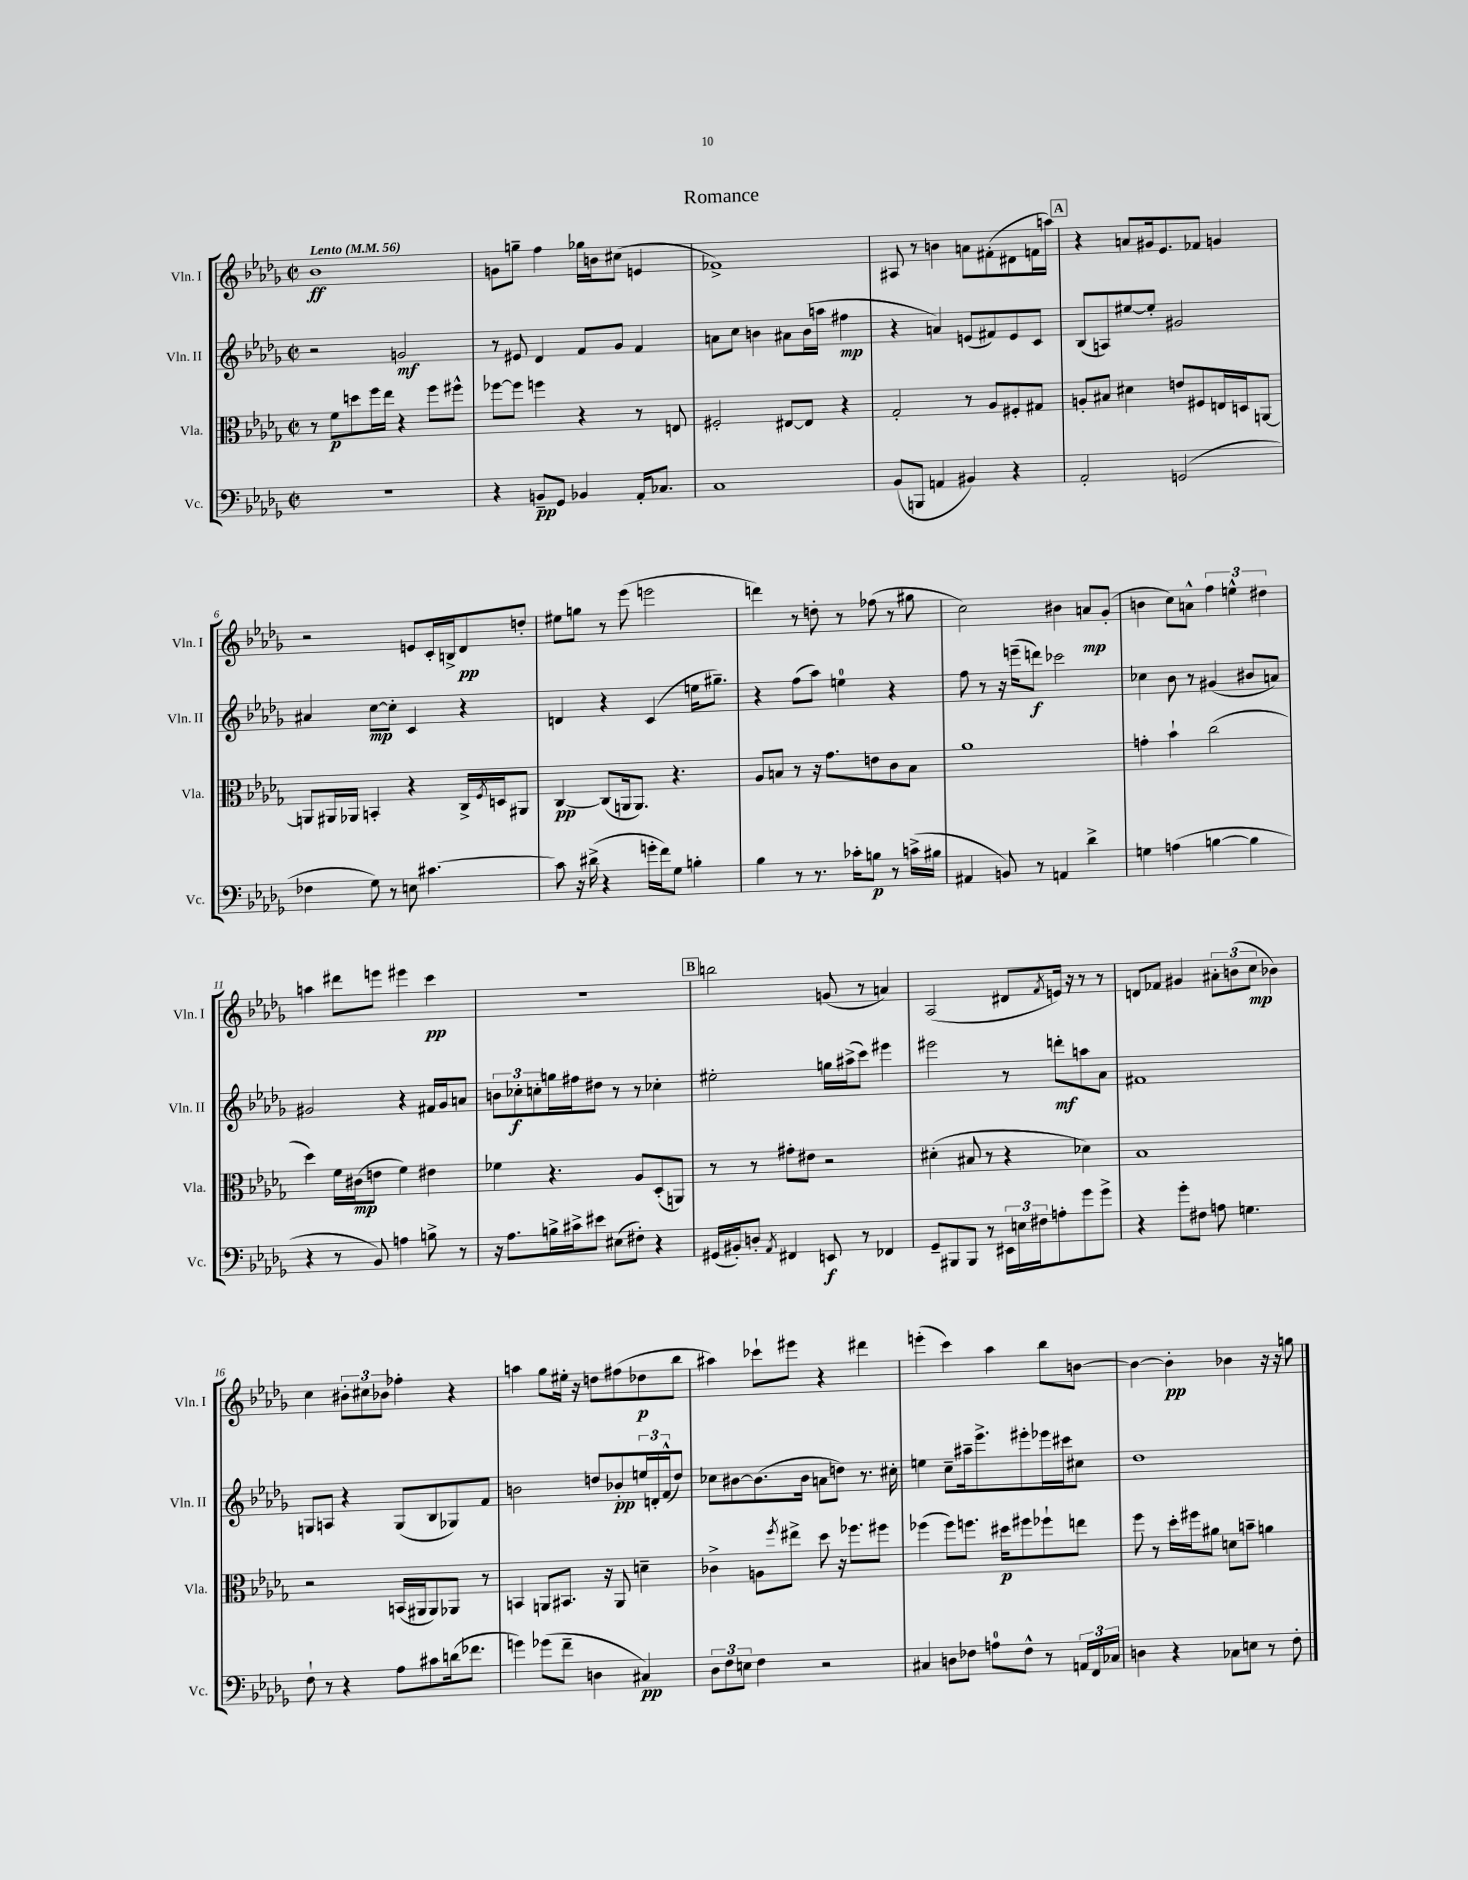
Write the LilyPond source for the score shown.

\header { title = "Romance" }
<<
\new StaffGroup <<
\new Staff = "s0" \with { instrumentName = "Vln. I" shortInstrumentName = "Vln. I" } {
    \clef treble \key des \major \defaultTimeSignature \time 2/2 \tempo "Lento" 4 = 56
    bes'1\ff |
    g'8 g''8-- f''4 ges''16 b'16 cis''8( e'4 |
    fes'1->) |
    ais8 r8 b'4 a'8 fis'8-.( dis'8 f'16 a''16) |
    \mark \markup { \box "A" } r4 a'8 gis'16 ees'8. fes'8 g'4 |
    r2 e'8 c'16-. b16-> des'8\pp d''8-. |
    eis''8 g''8 r8 ees'''8( e'''2 |
    d'''4) r8 d''8-. r8 fes''8( r8 gis''8 |
    c''2) bis'4 a'8\mp ges'8-.( |
    b'4 c''8) a'8-^ \tuplet 3/2 { f''4 e''4-^ dis''4 } |
    a''4 dis'''8 e'''8 eis'''4 c'''4\pp |
    r1 |
    \mark \markup { \box "B" } b''2 g'8( r8 a'4) |
    aes2( dis'8 \acciaccatura { f'8 } e'16) r16 r8 r8 |
    d'8 fes'8 gis'4 \tuplet 3/2 { ais'8-. b'8( c''8\mp } bes'4) |
    c''4 \tuplet 3/2 { bis'8-. cis''8 bes'8 } fes''4-. r4 |
    a''4 ges''8 eis''16-. r16 d''8 fis''8( des''8\p bes''8 |
    ais''4) ces'''8-! eis'''8 r4 dis'''4 |
    e'''4-.( c'''4) aes''4 bes''8 b'8~ |
    b'4~ b'4-.\pp bes'4 r16 r16 g''8 \bar "|." |
}
\new Staff = "s1" \with { instrumentName = "Vln. II" shortInstrumentName = "Vln. II" } {
    \clef treble \key des \major \defaultTimeSignature \time 2/2
    r2 g'2\mf |
    r8 eis'8 des'4 f'8 ges'8 f'4 |
    a'8 c''8 b'4 ais'8 b'16( a''16 fis''4\mp |
    r4 a'4) e'8( fis'8) e'8 c'8 |
    \mark \markup { \box "A" } bes8( a8) eis''8~ eis''8-. gis'2 |
    ais'4 c''8~\mp c''8-. c'4 r4 |
    d'4 r4 c'4( e''16 gis''8.--) |
    r4 f''8( aes''8) e''4-0 r4 |
    f''8 r8 r16 e'''16--( d'''8\f) ces'''2 |
    ces''4 bes'8 r8 gis'4( bis'8 a'8) |
    gis'2 r4 fis'16 gis'16 a'8 |
    \tuplet 3/2 { b'8 ces''8-.\f c''8-. } g''16 fis''16 dis''8 r8 r8 ces''4-. |
    \mark \markup { \box "B" } eis''2-. g''16 ais''16->( c'''8) eis'''4 |
    eis'''2 r8 d'''8-.\mf a''8 aes'8 |
    fis'1 |
    g8 a8 r4 g8( bes8 ges8) f'8 |
    b'2 d''8 bes'8-.\pp \tuplet 3/2 { e''16 d'16-. f'16-^( } d''8) |
    ces''8 bis'8~ bis'8.( bis'16 a'8 d''8) r8. cis''16-. |
    e''4 c''8-- ais''16-- ees'''8.-> eis'''8-. ees'''16 cis'''16 cis''8 |
    des''1 \bar "|." |
}
\new Staff = "s2" \with { instrumentName = "Vla." shortInstrumentName = "Vla." } {
    \clef alto \key des \major \defaultTimeSignature \time 2/2
    r8 f'8\p d''8 f''16 ees''16 r4 f''8 fis''8-^ |
    fes''8~ fes''8 f''4 r4 r8 e8 |
    fis2-. eis8~ eis8 r4 |
    ges2-. r8 aes8 fis8-. gis8 |
    \mark \markup { \box "A" } a8-. bis8 dis'4 e'8 fis8 e16 d16 a,8~ |
    a,8 ais,16 aes,16 b,4-. r4 c16-> \acciaccatura { f8 } d16 ais,8 |
    c4~\pp c8( a,16 a,8.) r4. |
    aes8 b8 r8 r16 ges'8. e'8 c'8 b8 |
    aes'1 |
    g'4-. bes'4-! c''2( |
    des''4) f'16 cis'16\mp( e'8 f'4) eis'4 |
    fes'4 r4. aes8 des8-.( a,8) |
    \mark \markup { \box "B" } r8 r8 gis'8-. eis'8 r2 |
    dis'4-.( bis8 r8 r4 des'4) |
    bes1 |
    r2 b,16( ais,16 ais,8) aes,8 r8 |
    b,4 a,8 bis,8. r16 a,8 d'4-- |
    ces'4-> a8 \acciaccatura { f''8 } eis''8-> des''8 r16 fes''8. fis''8 |
    fes''4( fes''8) f''8. dis''16\p fis''8 fes''8-! e''8 |
    f''8 r8 des''16-. fis''16 ais'8 d'8 b'8-- a'4 \bar "|." |
}
\new Staff = "s3" \with { instrumentName = "Vc." shortInstrumentName = "Vc." } {
    \clef bass \key des \major \defaultTimeSignature \time 2/2
    r1 |
    r4 b,8--\pp ges,8 bes,4 aes,16-. ces8. |
    c1 |
    bes,8( b,,8 a,4 bis,4) r4 |
    \mark \markup { \box "A" } aes,2-. g,2( |
    fes4 ges8) r8 e8 cis'4.~ |
    cis'8 r16 dis'16->( r4 g'16-. f'16) ges8 b4-. |
    bes4 r8 r8. ces'16-. b8\p r8 c'16->( bis16 |
    ais,4 b,8) r8 a,4 des'4-> |
    g4 a4( b4~ b4 |
    r4 r8 bes,8) a4 b8-> r8 |
    r16 aes8. b16-> cis'16-> eis'8 eis8( fis8-.) r4 |
    \mark \markup { \box "B" } gis,16( bis,16-.) d8-. \acciaccatura { aes,8 } fis,4 e,8\f r8 fes,4 |
    ges,8-- bis,,8 bis,,8 r8 \tuplet 3/2 { eis,16 e16 fis16 } a8-. ges'8 ges'8-> |
    r4 ges'8-. fis8 a8 g4. |
    f8-! r8 r4 aes8 cis'8 d'16( fes'8. |
    g'4) ges'8( f'8-- d4 cis4\pp) |
    \tuplet 3/2 { des8 f8 e8 } f4 r2 |
    cis4 d8 fes8 a8-0 fes8-^ r8 \tuplet 3/2 { a,16 f,16 ces16 } |
    d4 r4 ces8 e8 r8 f8-. \bar "|." |
}
>>
>>
